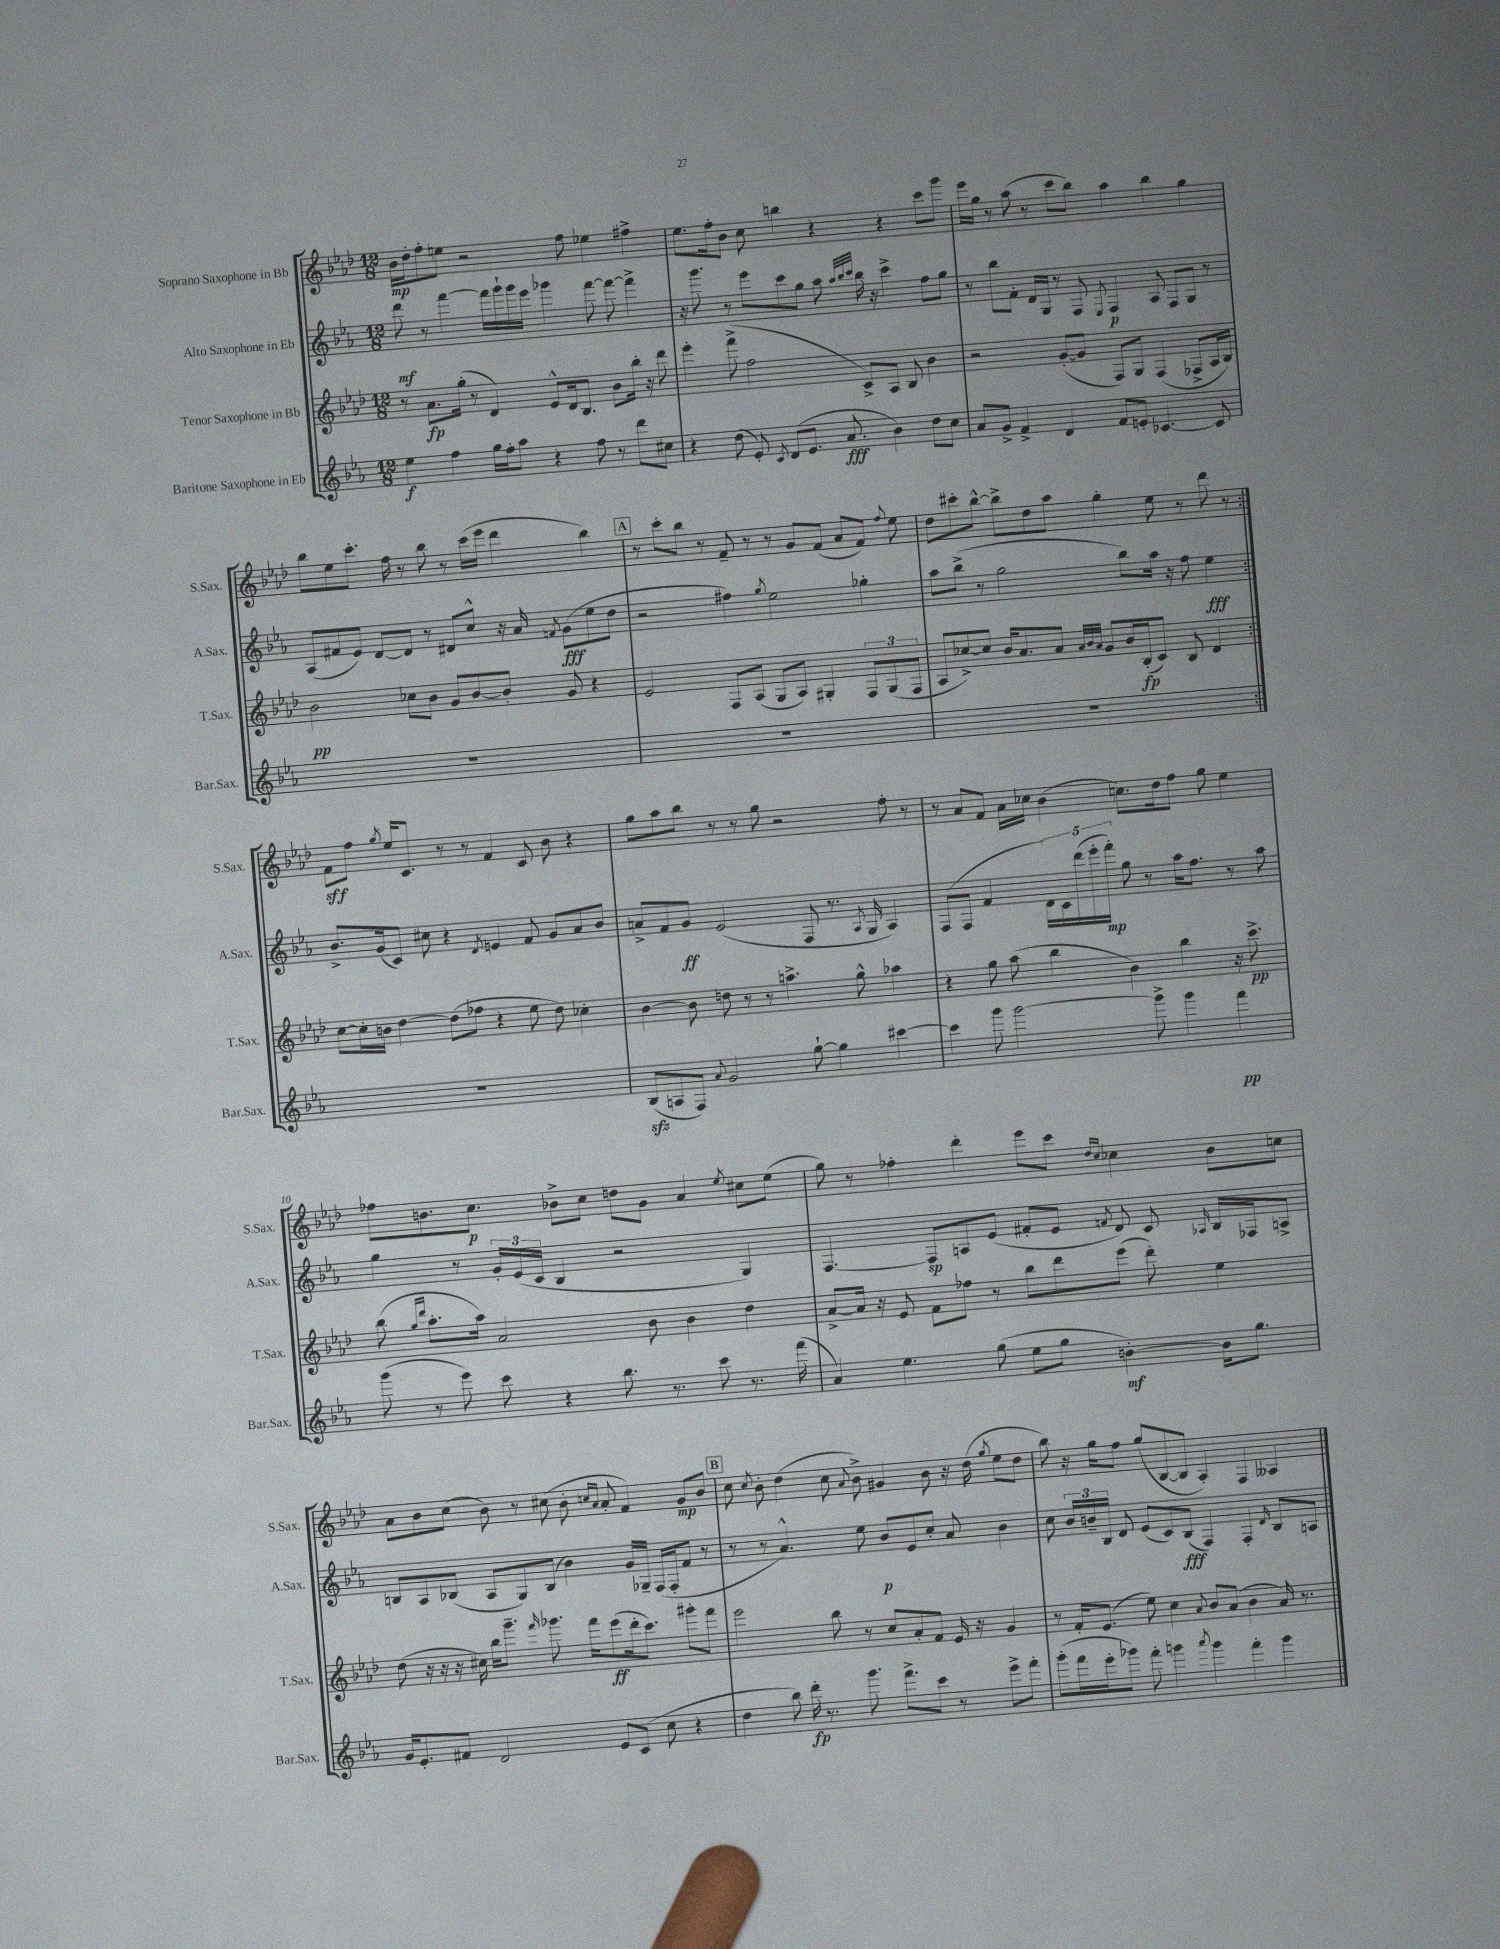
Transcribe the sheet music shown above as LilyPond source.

<<
\new StaffGroup <<
\new Staff = "s0" \with { instrumentName = "Soprano Saxophone in Bb" shortInstrumentName = "S.Sax." } {
    \clef treble \key aes \major \numericTimeSignature \time 12/8
    \autoBeamOff \repeat volta 2 { bes'16[\mp des''16-. f''8-. e''8] r2 f''8 ees''4 fis''4-> |
    ees''8.[ f''16-. bes'8] c''8 b''4 r4 r4 c'''8[ g'''8] |
    ees'''16[ g''16] r8 aes''8( r8 c'''8[ bes''8]) aes''4 bes''4 g''4 |
    bes''8[ ees''8 c'''8.]-. f''16 r8 bes''8 r8 c'''16[( ees'''16] des'''4 bes''4) |
    \mark \markup { \box "A" } r8 c'''8[-. bes''8] r8 f'8-- r8 r8 g'8[ f'8]( aes'8[ f'8]) \appoggiatura { f''8 } ees''8 |
    des''8[ cis'''8-. bes''8]~-^ bes''8[-> des''8 aes''8] g''4-. ees''8 r8 des'''8 r8 | }
    f'8[\sff f''8] \acciaccatura { g''8 } ees''16[ c'8.] r8 r8 f'4 c'8 bes'8 r4 |
    g''8[ aes''8 bes''8] r8 r8 g''8 r2 f''8-. r8 |
    r8 aes'8[ f'8] aes'16[ ces''16] bes'4( c''8.[) des''16 f''8] g''8 ees''4 |
    fes''8[ b'8. c''8.]\p bes'8[-> c''8] d''8[ g'8] aes'4 \acciaccatura { ees''8 } cis''8[ ees''8]( |
    g''8) r8 fes''4-. des'''4-. ees'''8[ c'''8] \grace { des''16[ c''16] } ces''4 bes'8[ c''8] |
    aes'8[ bes'8 c''8]( bes'8) r8 cis''8( bes'8-. \grace { c''16[ aes'16] } aes'8-. f'4) g'8[\mp bes'8] |
    \mark \markup { \box "B" } c''8 \acciaccatura { c''8 } bes'8-. des''4( c''8 \appoggiatura { aes'8 } bes'8->) gis'4 bes'8 r16 des''16( \acciaccatura { g''8 } ees''8[ des''8] |
    bes''8) r16 g''16[ f''8] g''8[( bes8~ bes8] aes4-.) f4 aeses4 \bar "|." |
}
\new Staff = "s1" \with { instrumentName = "Alto Saxophone in Eb" shortInstrumentName = "A.Sax." } {
    \clef treble \key ees \major \numericTimeSignature \time 12/8
    \autoBeamOff \repeat volta 2 { d'''8\mf r8 f'''4~ f'''16[ g'''16-! g'''16 ees'''16] ges'''4 f'''8~ f'''8~ f'''4-> |
    r16 g'''8. r8 ees'''8[ c'''8 g''8] aes''8 \grace { aes''32[ bes''32 c'''32] } bes''16 r16 c'''4-> f''8[ g''8] |
    r8 bes''8[ f'8]-. d'16[ g16] r8 f8 \acciaccatura { ees8 } f4\p aes8 f8[ g8] r8 |
    aes8[( fis'8 ees'8]) d'8[~ d'8] r8 dis'8[ c''8]-^ r16 aes'16 \acciaccatura { f'8 } g'8[\fff( ees''8 d''8] |
    \mark \markup { \box "A" } r2 fis''4) \acciaccatura { g''8 } ees''2 ges''4-. |
    aes''8[ bes''8]->( r8 g''2 bes''8[) aes''16] r16 f''8 ees''4\fff | }
    bes'8.[-> g'16( c'8]) cis''8 r4 \acciaccatura { d'8 } e'4 f'8 g'8[ aes'8 bes'8] |
    a'8[-> f'8 g'8]\ff ees'2( f8 r8. \acciaccatura { aes8 } g16 aes4) |
    f8[( f8] f'4 \tuplet 5/4 { d'16[) c'16 d'''16( ees'''16-. f'''16]-.\mp) } g''8 r8 aes''16[ f''8.] r8 aes''8 |
    g''4 r8 \tuplet 3/2 { g'16[-. ees'16( c'16] } bes4 r2 g4) |
    f4.~ f8[\sp a8 ees'8]( fis'8[-. ees'8] \acciaccatura { f'8 } d'8) c'8 \grace { aes16 } bes16[ fes16 a8]-> |
    b8[ aes8 bes8]( aes8[ g8) bes8]( bes'4) g'16[ ges16]-- f16[( f16-. f'8] r8 |
    \mark \markup { \box "B" } r8 r8 aes'4.-^) ees''8 bes'8[\p ees'8 c''8]-. aes'8 bes'4 |
    c''8 \tuplet 3/2 { bes'16[ b'16-- bes16] } d'8 ees'8[( c'8) bes8]\fff( f4) f4-. \grace { d'16 } bes8[ a8] \bar "|." |
}
\new Staff = "s2" \with { instrumentName = "Tenor Saxophone in Bb" shortInstrumentName = "T.Sax." } {
    \clef treble \key aes \major \numericTimeSignature \time 12/8
    \autoBeamOff \repeat volta 2 { r8 aes'8.[\fp g''16]-.( r8 des'4) ees'8[-^ des'16 bes8.] bes'8[ bes''16]-. r16 des'''8 |
    ees'''4-. f'''8->( f''2 c'8[->) aes8] bes8 bes'4 |
    r2 g'8[~-.( g'8] f8[) g8] f4( fes8[-> aes16 bes16]) |
    bes'2\pp ces''8[ bes'8] g'8[ bes'8~ bes'8]-. g'8 r4 |
    \mark \markup { \box "A" } ees'2 f8[ aes8]( g8[ aes8]) gis4-. \tuplet 3/2 { f8[ gis8( f8] } |
    aes8[ ces''8~->) ces''8] bes'16[ aes'8. aes'8] \grace { aes'32[ bes'32 aes'32] } g'8[ bes'16 bes16-.\fp( c'8]) bes8 des'4 | }
    c''8[~ c''16-. b'16] des''4~ des''8[( fes''8] r4 ees''8 des''8) ces''4-. |
    bes'4~ bes'8 d''8 r8 r8 a''4.-> g''8-^ aes''4 |
    r4 g''8 aes''8( bes''4 bes'4) bes''4 r16 c'''8.->\pp |
    bes''8( \grace { g''16[ des'''16] } aes''8.[-. aes''16]) aes'2 bes'8 bes'4 des''4 |
    aes'8[~-> aes'16] r16 ees'8 f'8[ fes''8] r8 bes''8[ des'''8 ees'''8]( des'''8-.) ees''4 |
    des''8( r16 r16 r16 cis''16) bes''16[ g'''8.]-- \grace { f'''16 } ges'''8. f'''16[ ees'''8\ff( des'''16-. c'''8.]) gis'''8[-. f'''8] |
    \mark \markup { \box "B" } ees'''2 bes''8 r8 c''8[ aes'8-. f'8] ees'16 r16 g'4 |
    r8 f'16[-. ees'8.]( ees''8) c''4 \appoggiatura { aes'8 } bes'8[ aes'8]( bes'4 aes'16) r8. \bar "|." |
}
\new Staff = "s3" \with { instrumentName = "Baritone Saxophone in Eb" shortInstrumentName = "Bar.Sax." } {
    \clef treble \key ees \major \numericTimeSignature \time 12/8
    \autoBeamOff \repeat volta 2 { ees''4\f f''4 g''16[ f''16-. aes''8] r4 f''8 r8 d'''8[ cis''8] |
    r4 d''8( ees'8-.) \acciaccatura { c'8 } d'8[( ees'8.] aes'8.\fff bes'4) d''8[ c''8] |
    aes'8[ g'8]-> f'4-> d'4 f'8[ e'8]-. ces'4.~ ces'8 |
    R1. |
    \mark \markup { \box "A" } R1. |
    R1. | }
    R1. |
    bes8[\sfz( a8 f8]) \appoggiatura { aes'8 } g'2 g''8~-! g''4 cis'''4~ |
    cis'''4 g'''8 g'''2~ g'''8-> g'''4 f'''4\pp |
    g'''8( r8 ees'''8) c'''8 r4 bes''8. r8. c'''8 r8. f'''16( |
    aes'4) ees''4. g''8( ees''8[ g''8] b'4~-.\mf) b'16[ g''8.] |
    g'16[ ees'8.-. fis'8] d'2 ees'8[ c'8]( c''8 r4 |
    \mark \markup { \box "B" } d''4 bes''8) d'''16-.\fp r8. g'''8. f'''8.[-> c'''8] r8 ees'''8[-> f'''8]-. |
    g'''8[-.( f'''16 ees'''16-. ges'''8]) f'''8-. g'''4 \acciaccatura { aes'''8 } g'''4 f'''4-. g'''4 \bar "|." |
}
>>
>>
\layout { \context { \Score \override BarNumber.break-visibility = ##(#f #t #t) barNumberVisibility = #(every-nth-bar-number-visible 5) } }
